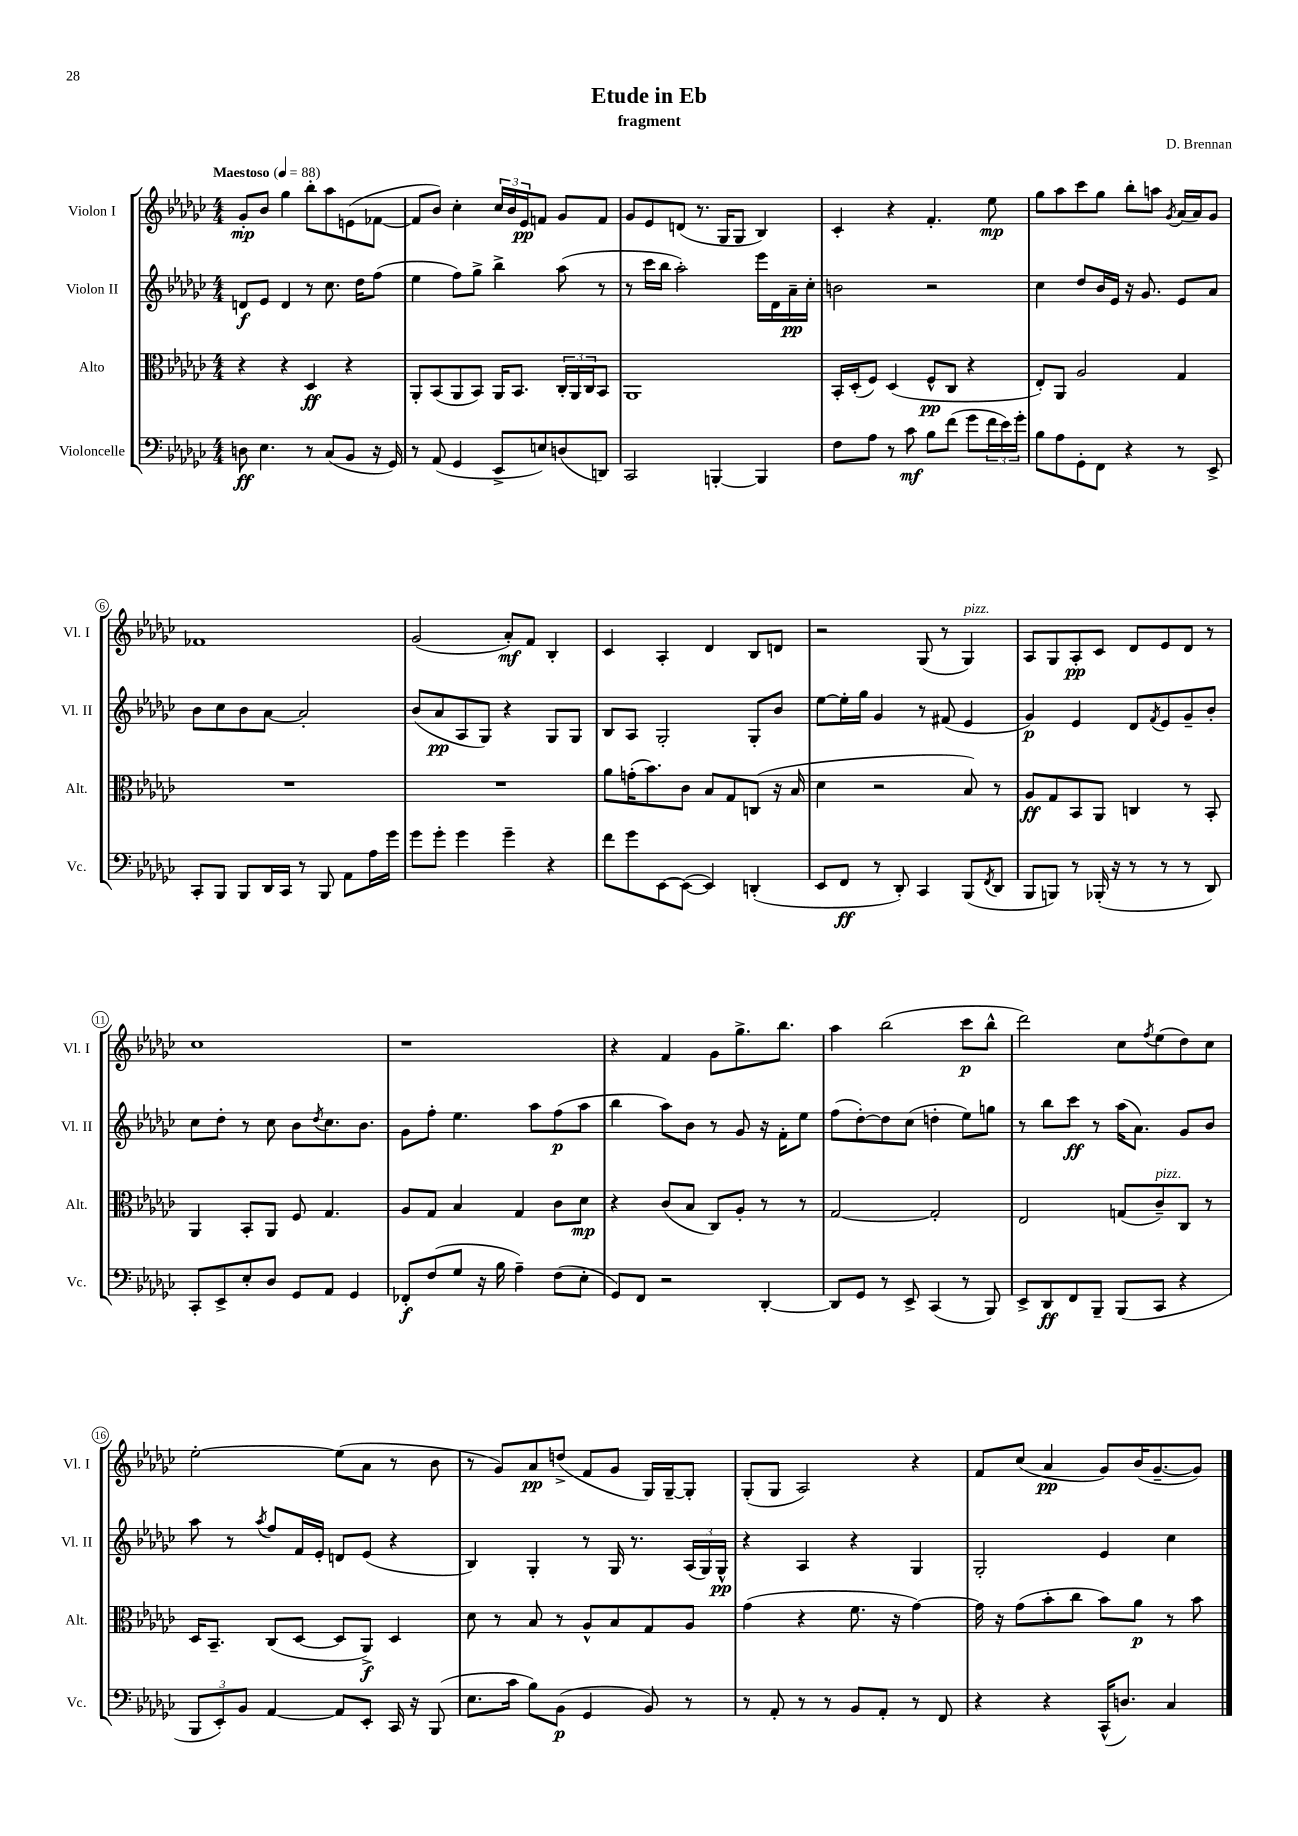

**kern	**kern	**kern	**kern
*staff4	*staff3	*staff2	*staff1
*clefF4	*clefC3	*clefG2	*clefG2
*k[b-e-a-d-g-c-]	*k[b-e-a-d-g-c-]	*k[b-e-a-d-g-c-]	*k[b-e-a-d-g-c-]
*M4/4	*M4/4	*M4/4	*M4/4
*MM88	*MM88	*MM88	*MM88
8D\	4r	8d/L	8g-'/L
4.E-\	.	8e-/J	8b-/J
.	4r	4d/	4gg-\
8r	4D-/	8r	8bb-'\L
(8C-/L	.	8.cc-\	8aa-\
8BB-/J	4r	.	(8e\
.	.	16dd-\LK	.
16r	.	(8ff\J	[8f-\J
16GG-/)	.	.	.
=	=	=	=
8r	8AA-'/L	4ee-\	8f-/]L
(8AA-/	(8BB-/	.	8b-/J)
4GG-/	8AA-/	8ff\L)	4cc-'\
.	8BB-/J)	8gg-^\J	.
8EE-^/L	16AA-/LK	4bb-^\	24cc-/LL
.	.	.	24b-/
.	8.BB-/J	.	.
.	.	.	24e-/J
8E/)	.	.	8f/J
(8D/	24C-'/LL	(8aa-\	8g-/L
.	24AA-/	.	.
.	24C-/J	.	.
8DD/J)	8BB-/J	8r	8f/J
=	=	=	=
2CC-/	1AA-	8r	8g-/L
.	.	16ccc-\LL	8e-/
.	.	16bb-\JJ	.
.	.	2aa-'\)	(8d/J
.	.	.	8.r
[4BBB'/	.	.	.
.	.	.	16G-/LK
.	.	.	8G-/J
4BBB/]	.	16eee-\LL	4B-/)
.	.	16d-\	.
.	.	16a-~\	.
.	.	16cc-'\JJ	.
=	=	=	=
8F\L	16BB-'/LL	2b\	4c-'/
.	(16D-'/J	.	.
8A-\J	8F/J)	.	.
8r	(4D-/	.	4r
8c-\	.	.	.
8B-\L	8F^^/L	2r	4.f'/
(8f\J	8C-/J	.	.
8g-\L	4r	.	.
24f\L	.	.	8ee-\
24e-\)	.	.	.
24g-'\JJ	.	.	.
=	=	=	=
8B-\L	8E-'/L)	4cc-\	8gg-\L
8A-\	8AA-/J	.	8aa-\
8GG-'\	2A-/	8dd-/L	8ccc-\
8FF\J	.	16b-/L	8gg-\J
.	.	16e-/JJ	.
4r	.	16r	8bb-'\L
.	.	8.g-/	.
.	.	.	8aa\J
.	.	.	8qg-/
8r	4G-/	8e-/L	(16a-/LL
.	.	.	16a-/J)
8EE-^/	.	8a-/J	8g-/J
=	=	=	=
8CC-'/L	1r	8b-\L	1f-
8BBB-/J	.	8cc-\	.
8BBB-/L	.	8b-\	.
16DD-/L	.	[8a-\J	.
16CC-/JJ	.	.	.
8r	.	2a-'/]	.
8BBB-/	.	.	.
8AA-\L	.	.	.
16A-\L	.	.	.
16g-\JJ	.	.	.
=	=	=	=
8g-\L	1r	(8b-/L	(2g-/
8g-'\J	.	8a-/	.
4g-\	.	8A-/	.
.	.	8G-/J)	.
4g-~\	.	4r	8a-'/L)
.	.	.	8f/J
4r	.	8G-/L	4B-'/
.	.	8G-/J	.
=	=	=	=
8f\L	8a-\L	8B-/L	4c-/
8g-\	(16g'\K	8A-/J	.
.	8.b-\)	.	.
[8EE-\	.	2G-'/	4A-'/
(8EE-\_J	8c-\J	.	.
4EE-/])	8B-/L	.	4d-/
.	8G-/	.	.
(4DD'/	(8C/J	8G-'/L	8B-/L
.	16r	8b-/J	8d/J
.	16B-/	.	.
=	=	=	=
8EE-/L	4d-\	[8ee-\L	2r
8FF/J	.	16ee-'\]L	.
.	.	16gg-\JJ	.
8r	2r	4g-/	.
8DD-'/)	.	.	.
4CC-/	.	8r	(8G-/
.	.	(8f#/	8r
(8BBB-/L	8B-/)	4e-/	4G-/)
8qFF/	.	.	.
8DD-/J	8r	.	.
=	=	=	=
8BBB-/L	8A-/L	4g-/)	8A-/L
8BBB/J)	8G-/	.	8G-/
8r	8BB-/	4e-/	8A-'/
(16BBB-'/	8AA-/J	.	8c-/J
16r	.	.	.
8r	4C/	8d-/L	8d-/L
.	.	8qf/	.
8r	.	8e-/	8e-/
8r	8r	8g-~/	8d-/J
8DD-/)	8BB-'/	8b-'/J	8r
=	=	=	=
8CC-'/L	4AA-/	8cc-\L	1cc-
8EE-^/	.	8dd-'\J	.
8E-'/	8BB-'/L	8r	.
8D-/J	8AA-/J	8cc-\	.
8GG-/L	8F/	8b-\L	.
.	.	8qdd-/	.
8AA-/J	4.G-/	8.cc-\	.
4GG-/	.	.	.
.	.	8.b-\J	.
=	=	=	=
8FF-'/L	8A-/L	8g-\L	1r
(8F/	8G-/J	8ff'\J	.
8G-/J	4B-/	4.ee-\	.
16r	.	.	.
16B-\	.	.	.
4A-~\)	4G-/	.	.
.	.	8aa-\L	.
(8F\L	8c-\L	(8ff\	.
8E-'\J	8d-\J	8aa-\J	.
=	=	=	=
8GG-/L)	4r	4bb-\	4r
8FF/J	.	.	.
2r	(8c-/L	8aa-\L)	4f/
.	8B-/J	8b-\J	.
.	8C-/L)	8r	8g-\L
.	8A-'/J	8g-/	8.gg-^\
[4DD-'/	8r	16r	.
.	.	16f'\LK	8.bb-\J
.	8r	8ee-\J	.
=	=	=	=
8DD-/]L	[2G-/	(8ff\L	4aa-\
8GG-/J	.	[8dd-'\)	.
8r	.	8dd-\]	(2bb-\
8EE-^/	.	(8cc-\J	.
(4CC-/	2G-'/]	4dd'\	.
8r	.	8ee-\L)	8ccc-\L
8BBB-/)	.	8gg\J	8bb-^^\J
=	=	=	=
8EE-^/L	2E-/	8r	2ddd-\)
8DD-/	.	8bb-\L	.
8FF/	.	8ccc-\J	.
8BBB-~/J	.	8r	.
(8BBB-/L	(8G/L	(16aa-\LK	8cc-\L
.	.	8.a-\J)	.
.	.	.	8qff/
8CC-/J	8c-~/)	.	(8ee-\
4r	8C-/J	8g-/L	8dd-\)
.	8r	8b-/J	8cc-\J
=	=	=	=
12BBB-/L	16D-/LK	8aa-\	[2ee-'\
.	8.BB-~/J	.	.
12EE-'/)	.	.	.
.	.	8r	.
12BB-/J	.	.	.
.	.	8qaa-/	.
[4AA-/	(8C-/L	8ff/L	.
.	[8D-/J	16f/L	.
.	.	16e-'/JJ	.
8AA-/]L	8D-/]L	8d/L	(8ee-\]L
8EE-'/J	8AA-^/J)	(8e-/J	8a-\J
16CC-/	4D-/	4r	8r
16r	.	.	.
(8BBB-/	.	.	8b-\
=	=	=	=
8.E-\L	8d-\	4B-/)	8r
.	8r	.	8g-/L)
16c-\Jk	.	.	.
8B-\L)	8B-/	4G-'/	8a-/
(8BB-\J	8r	.	(8dd^/J
4GG-/	8A-^^/L	8r	8f/L
.	8B-/	16G-/	8g-/J
.	.	8.r	.
8BB-/)	8G-/	.	16G-/LL)
.	.	.	[16G-~/J
8r	8A-/J	(24A-/LL	8G-'/]J
.	.	24G-/)	.
.	.	24G-^^/JJ	.
=	=	=	=
8r	(4g-\	4r	(8G-'/L
8AA-'/	.	.	8G-/J
8r	4r	4A-/	2A-/)
8r	.	.	.
8BB-/L	8.f\	4r	.
8AA-'/J	.	.	.
.	16r	.	.
8r	[4g-\)	4G-/	4r
8FF/	.	.	.
=	=	=	=
4r	16g-\]	2G-'/	8f/L
.	16r	.	.
.	(8g-\L	.	(8cc-/J
4r	8b-'\	.	4a-/
.	8cc-\J	.	.
(16CC-^^/LK	8b-\L)	4e-/	8g-/L)
8.D/J)	.	.	.
.	8a-\J	.	(16b-/K
.	.	.	[8.g-~/
4C-/	8r	4cc-\	.
.	8b-\	.	8g-/]J)
==	==	==	==
*-	*-	*-	*-
